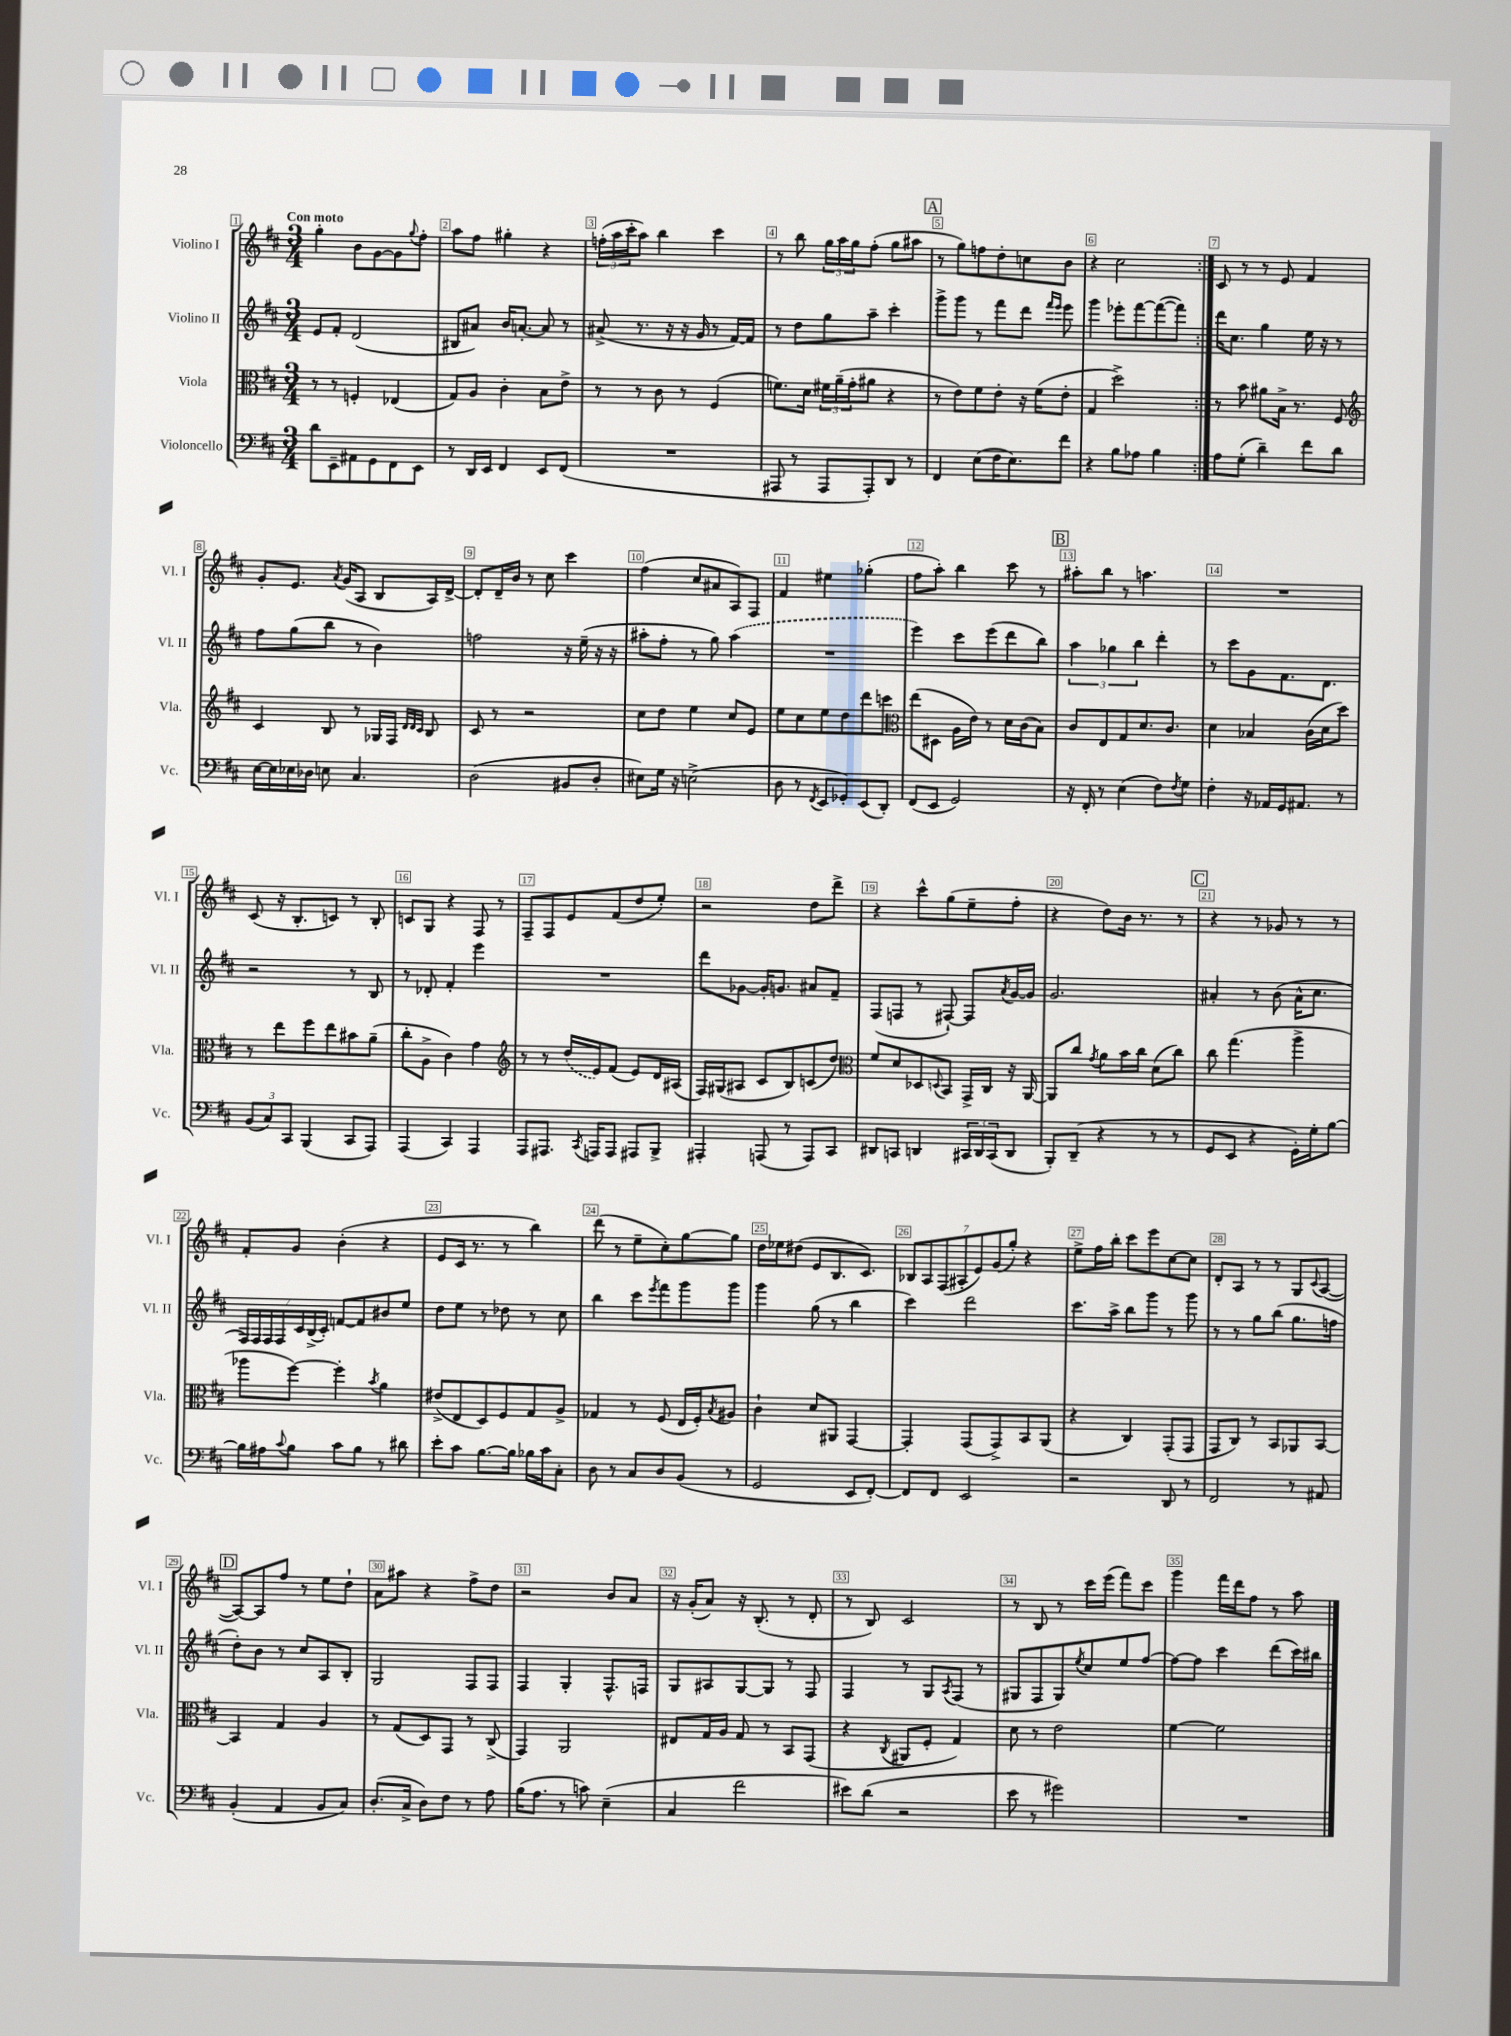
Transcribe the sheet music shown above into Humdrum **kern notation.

**kern	**kern	**kern	**kern
*part4	*part3	*part2	*part1
*staff4	*staff3	*staff2	*staff1
*I"Violoncello	*I"Viola	*I"Violino II	*I"Violino I
*I'Vc.	*I'Vla.	*I'Vl. II	*I'Vl. I
*clefF4	*clefC3	*clefG2	*clefG2
*k[f#c#]	*k[f#c#]	*k[f#c#]	*k[f#c#]
*M3/4	*M3/4	*M3/4	*M3/4
=1	=1	=1	=1
!	!	!	!LO:TX:a:B:t=Con moto
8d\L	8r	8e/L	4gg'\
8EE~\	8r	8f#'/J	.
8AA#X\	4Fn'/	(2d/	8b\L
8GG\	.	.	[8g\
8FF#\	(4E-X/	.	8g\]
.	.	.	8qqgg/
8EE\J	.	.	8ff#'\J
=2	=2	=2	=2
8r	8G/L)	8B#X/L	8aa\L
16DD/LL	8A/J	8a#X/J)	8ff#\J
16EE/JJ	.	.	.
4FF#/	4c#'\	16b/KL	4gg#X'\
.	.	[8.an'/J	.
8EE/L	8B\L	8a/]	4r
(8FF#/J	8e^\J	8r	.
=3	=3	=3	=3
2.r	8r	(8a#X^/	(24ffn'\LL
.	.	.	24aa\
.	.	.	24ccc#'\J
.	8r	8.r	8aa\J)
.	8c#\	.	4bb\
.	.	16r	.
.	8r	16r	.
.	.	16g/	.
.	(4F#/	8r	4ccc#\
.	.	[16f#/LL)	.
.	.	16f#/JJ]	.
=4	=4	=4	=4
8AAA#X/	8.fn\L)	8r	8r
8r	.	8dd\L	8bb\
.	16d\Jk	.	.
8AAA#/L	24f#X\LL	8gg\	24gg\LL
.	(24a~\	.	24aa\
.	24g'\J	.	24gg\J
8AAA#'/)	8a#X\J	8aa~\J	(8ff#'\J
8DD/J	4r	4ccc#'\	8gg\L
8r	.	.	8aa#X\J
!!LO:REH:place=s1:t=A
=5	=5	=5	=5
4FF#/	8r	8ggg^\L	8r
.	8e\L)	8ggg\J	8gg\L)
(8E\L	8f#\	8r	8ffn\
16F#\K	8e'\J	8fff#\L	8dd'\
8.E\)	.	.	.
.	16r	8ddd\J	8ccn\
.	(16f#\KL	.	.
.	.	16qqfff#/LL	.
.	.	16qqeee/JJ	.
8f#\J	8e'\J	8eee\	8b\J
=6	=6	=6	=6
4r	4G/	4ggg\	4r
8B\L	2dd^\)	8eee-X'\L	2cc#\
8A-X\J	.	[8fff#\	.
4B\	.	(8fff#\_	.
.	.	8fff#\J])	.
=7:|!	=7:|!	=7:|!	=7:|!
8A\L	8r	16ddd\KL	8c#/
.	.	8.cc#\J	.
(8G'\J	8b\	.	8r
4d~\)	8a#X\L	4gg\	8r
.	16B^\Jk	.	8e/
.	8.r	.	.
8f#\L	.	16ee\	4f#/
.	.	16r	.
8d\J	8F#/	8r	.
!!LO:LB:g=z
=8	=8	=8	=8
*	*clefG2	*	*
[16E\LL	4c#/	8ff#\L	8g'/L
16E\]	.	.	.
16E-X\	.	(8gg\	8.e/J
16D-X\JJ	.	.	.
8En\	8B/	8bb\J	.
.	.	.	8qa/
.	.	.	(16g/KL
4.C#/	8r	8r	8A/J
.	16G-X/LL	4b\)	8B/L
.	16F#/JJ	.	.
.	32qqd/LLL	.	.
.	32qqd/	.	.
.	32qqc#/JJJ	.	.
.	8B/	.	16A/L)
.	.	.	[16d^/JJ
=9	=9	=9	=9
(2D\	8c#/	2ffn\	8d'/L]
.	8r	.	16d~/L
.	.	.	16b/JJ
.	2r	.	8r
.	.	.	8cc#\
8BB#X/L	.	16r	4ccc#\
.	.	(16ee~\	.
8D'/J	.	16r	.
.	.	16r	.
=10	=10	=10	=10
8E#X\L)	8cc#\L	8aa#X'\L	(4ff#\
16G\Jk	8dd\J	8ff#'\J	.
16r	.	.	.
(2En^\	4ee\	8r	8cc#/L
.	.	8gg\)	8a#X/
.	8cc#/L	(4aa#\	8A/)
.	8e/J	.	8F#/J
=11	=11	=11	=11
8D\	8ee\L	2.r	4f#/
8r	8cc#\	.	.
8qFF#/	.	.	.
8EE/L	8ee\	.	4ee#X\
8GG-X'/)	8dd\	.	.
(8EE/	8ddd\	.	(4gg-X'\
8DD'/J)	8cccn\J	.	.
=12	=12	=12	=12
*	*clefC3	*	*
(8FF#/L	(8ee\L	4eee\)	8ff#\L
8EE/J	8D#X\J	.	8aa'\J)
2GG/)	16A\LL	8ccc#\L	4bb\
.	16e\JJ)	.	.
.	8r	(8eee\	.
.	16d\LL	8ddd\	8ccc#\
.	(16c#\J	.	.
.	8B\J)	8bb\J)	8r
!!LO:REH:place=s1:t=B
=13	=13	=13	=13
16r	8c#/L	6aa\	8aa#X'\L
16FF#'/	.	.	.
8r	8E/	.	8bb\J
.	.	6gg-X\	.
(4E\	8G/	.	8r
.	.	6bb\	.
.	8.d/	.	4.aan\
8F#\L)	.	4ddd'\	.
.	8.c#/J	.	.
8qF#/	.	.	.
8G\J	.	.	.
=14	=14	=14	=14
4F#'\	4d\	8r	2.r
.	.	8ccc#\L	.
16r	4B-X/	8g\	.
16AA-X/LL	.	.	.
16GG/J	.	8.f#\	.
8.AA#X/J	.	.	.
.	(16c#\LL	.	.
.	16d\J	8.d\J	.
8r	8dd\J)	.	.
!!LO:LB:g=z
=15	=15	=15	=15
(12BB/L	8r	2r	(8c#/
12C#/)	.	.	.
.	8ee\L	.	16r
12CC#/J	.	.	.
.	.	.	8.B'/L
(4BBB/	8ff#\	.	.
.	8ee\	.	8cn/J)
8CC#/L	8b#X\	8r	8r
8AAA/J)	(8a~\J	8B/	8B'/
=16	=16	=16	=16
(4AAA/	8cc#'\L	8r	8cn/L
.	8A^\J	8d-X'/	8G/J
4CC#/)	4c#\)	4f#'/	4r
4AAA/	4g\	4eee\	8F#/
.	.	.	8r
=17	=17	=17	=17
*	*clefG2	*	*
8AAA/L	8r	2.r	8F#~/L
8.AAA#X/J	8r	.	8F#/
.	(16dd/LL	.	8e/
8qCC#/	.	.	.
16AAAn/KL	16e/J)	.	.
8AAA/J	(8f#/J	.	(8f#/
8AAA#X/L	8e/L)	.	8dd/
8BBB^/J	16d/L	.	8ee'/J)
.	(16A#X/JJ	.	.
=18	=18	=18	=18
4AAA#X'/	16F#/LL)	8ddd\L	2r
.	(16G#X/J	.	.
.	8A#X/J	[8g-X\J	.
(8AAAn/	8c#/L	16g-'/KL]	.
.	.	8.gn/J	.
8r	8B/)	.	.
8AAA/L)	(8cn/	8a#X/L	8dd\L
8CC#/J	8dd/J)	8f#~/J	8ddd^\J
=19	=19	=19	=19
*	*clefC3	*	*
8DD#X/L	8f#/L	(8F#/L	4r
8CCn/J	8d/	8Fn/J	.
4DDn/	8D-X/	8r	8ccc#^^\L
.	8qqDn/	.	.
.	8BB/J	[8F#X`/)	(8gg\
24CC#X/LL	16GG^/LL	8F#/L]	8ee~\
24DD/	.	.	.
.	16C#/JJ	.	.
(24CC#/J	.	.	.
.	.	8qa/	.
8DD/J	16r	[16g/L	8ff#'\J
.	[16AA/	16g/JJ]	.
=20	=20	=20	=20
8BBB'/L)	8AA/L]	2.g/	4r
(8DD~/J	8cc#/J	.	.
.	8qg/	.	.
4r	8a\L	.	8dd\L)
.	16b\L	.	16b\Jk
.	16cc#\JJ	.	8.r
8r	(8d\L	.	.
8r	8cc#\J)	.	8r
!!LO:REH:place=s1:t=C
=21	=21	=21	=21
8GG/L	8cc#\	4a#X'/	4r
8EE/J	(4.gg\	.	.
4r	.	8r	8r
.	.	(8b\	8g-X/
16GG'\LL)	4aa^\	16a#^^\KL	8r
16G'\J	.	8.cc#\J	.
[8B\J	.	.	8r
!!LO:LB:g=z
=22	=22	=22	=22
16B\LL]	8aa-X\L	28F#/LL)	8f#'/L
.	.	28F#/	.
16A#X\J	.	.	.
.	.	28F#/	.
.	.	28F#/	.
8qqc#/	.	.	.
8B\J	[8ff#\J)	.	8g/J
.	.	28c#/	.
.	.	(28B^/	.
.	.	28c#'/JJ)	.
8c#\L	4ff#'\]	[8fn/L	(4b'\
8B\J	.	8f/]	.
.	8qb/	.	.
8r	4a\	8b#X/	4r
8d#X\	.	8ee/J	.
=23	=23	=23	=23
8e'\L	(8e#X^/L	8dd\L	8e/L
8c#\J	8E/	8ee\J	16c#/Jk
.	.	.	8.r
[8.B\L	8D/)	8r	.
.	8F#/	8dd-X\	8r
16B\Jk]	.	.	.
16B-X\LL	8G/	8r	4bb\)
16c#\J	.	.	.
8C#'\J	8A^/J	8cc#\	.
=24	=24	=24	=24
8D\	4G-X/	4bb\	(8ddd\
8r	.	.	8r
8C#/L	8r	8ccc#\L	8ee~\L
.	.	8qeee/	.
8D/	(8F#/	8fff#\	8cc#'\)
(8BB/J	16E/LL	8ggg\	[8gg\
.	16F#'/J)	.	.
.	8qB/	.	.
8r	8A#X/J	8ggg\J	8gg\J]
=25	=25	=25	=25
2GG/	4c#`\	4ggg\	16dd\LL
.	.	.	16ee-X\J
.	.	.	(8dd#X\J
.	8d/L	(8gg\	8e/L
.	8AA#X/J	8r	8.B/
8EE/L	[4GG/	4bb\	.
.	.	.	8.c#/J)
[8FF#'/J)	.	.	.
=26	=26	=26	=26
8FF#/L]	4GG'/]	4ccc#\)	14B-X/L
.	.	.	14A/
8FF#/J	.	.	.
.	.	.	(14F#/
.	.	.	14A#X'/
2EE/	(8GG/L	2ddd\	.
.	.	.	14e/)
.	.	.	(14g/
.	8GG^/)	.	.
.	.	.	14gg'/J)
.	8BB/	.	4r
.	(8AA/J	.	.
=27	=27	=27	=27
2r	4r	8.ccc#\L	8ee^\L
.	.	.	16ff#\L
.	.	16aa^\Jk	16bb'\JJ
.	4C#/)	8bb\L	8ccc#\L
.	.	8ggg\J	8eee\
8DD/	(8GG'/L	8r	[8cc#\
8r	8GG/J	8ggg\	8cc#\J]
=28	=28	=28	=28
2FF#/	8GG/L	8r	8d'/L
.	8C#/J)	8r	8A/J
.	8r	8gg\L	8r
.	8BB/L	(8bb\J	8r
8r	8AA-X/	8.gg\L	8G/L
.	.	.	8qqc#/
8AA#X/	[8BB/J	.	([8A/J
.	.	16ffn\Jk	.
!!LO:LB:g=z
!!LO:REH:place=s1:t=D
=29	=29	=29	=29
(4BB'/	4BB/]	8dd'\L)	8A/L_)
.	.	8b\J	8A/]
4AA/	4G/	8r	8ff#/J
.	.	8cc#/L	8r
8BB/L	4A/	8A/	8ee\L
8C#/J)	.	8B'/J	8dd`\J
=30	=30	=30	=30
(8.D'/L	8r	2G/	8a\L
.	(8G/L	.	8aa#X\J
16C#^/Jk	.	.	.
8D\L)	8D/)	.	4r
8F#\J	8GG/J	.	.
8r	8r	8F#/L	8ff#^\L
8A\	(8C#^/	8F#/J	8dd\J
=31	=31	=31	=31
(16B\KL	4GG/)	4F#/	2r
8.A\J	.	.	.
8r	2AA/	4G'/	.
8cn\)	.	.	.
(4E~\	.	8.F#^^/L	8b/L
.	.	.	8a/J
.	.	16Fn/Jk	.
=32	=32	=32	=32
4C#/	8E#X/L	8G/L	16r
.	.	.	(16g'/KL
.	16G/L	8A#X/	8a/J)
.	16A/JJ	.	.
2f#\	8G/	[8G/	16r
.	.	.	(8.B'/
.	8r	8G/J]	.
.	8BB/L	8r	8r
.	(8GG/J	8F#/	8d'/
=33	=33	=33	=33
8e#X\L)	4r	4F#/	8r
(8d\J	.	.	8B/)
.	8qC#/	.	.
2r	8AA#X/L	8r	2c#/
.	8F#'/J	8G/L	.
.	.	8qA/	.
.	4G/)	(8F#/J	.
.	.	8r	.
=34	=34	=34	=34
8e\	8d\	8G#X/L	8r
8r	8r	8F#/	8B/
2g#X\)	2e\	8G#/)	8r
.	.	8qee/	.
.	.	8cc#/	16ccc#\LL
.	.	.	(16eee\JJ
.	.	8ee/	8fff#\L)
.	.	[8ff#/J	8ccc#\J
=35	=35	=35	=35
2.r	[4f#\	8ff#\L_	4ggg\
.	.	8ff#\J]	.
.	2f#\]	4ccc#\	16fff#\LL
.	.	.	16ddd\J
.	.	.	8ff#\J
.	.	(8ddd\L	8r
.	.	16ccc#\L)	8aa\
.	.	16bb#X\JJ	.
==	==	==	==
*-	*-	*-	*-
